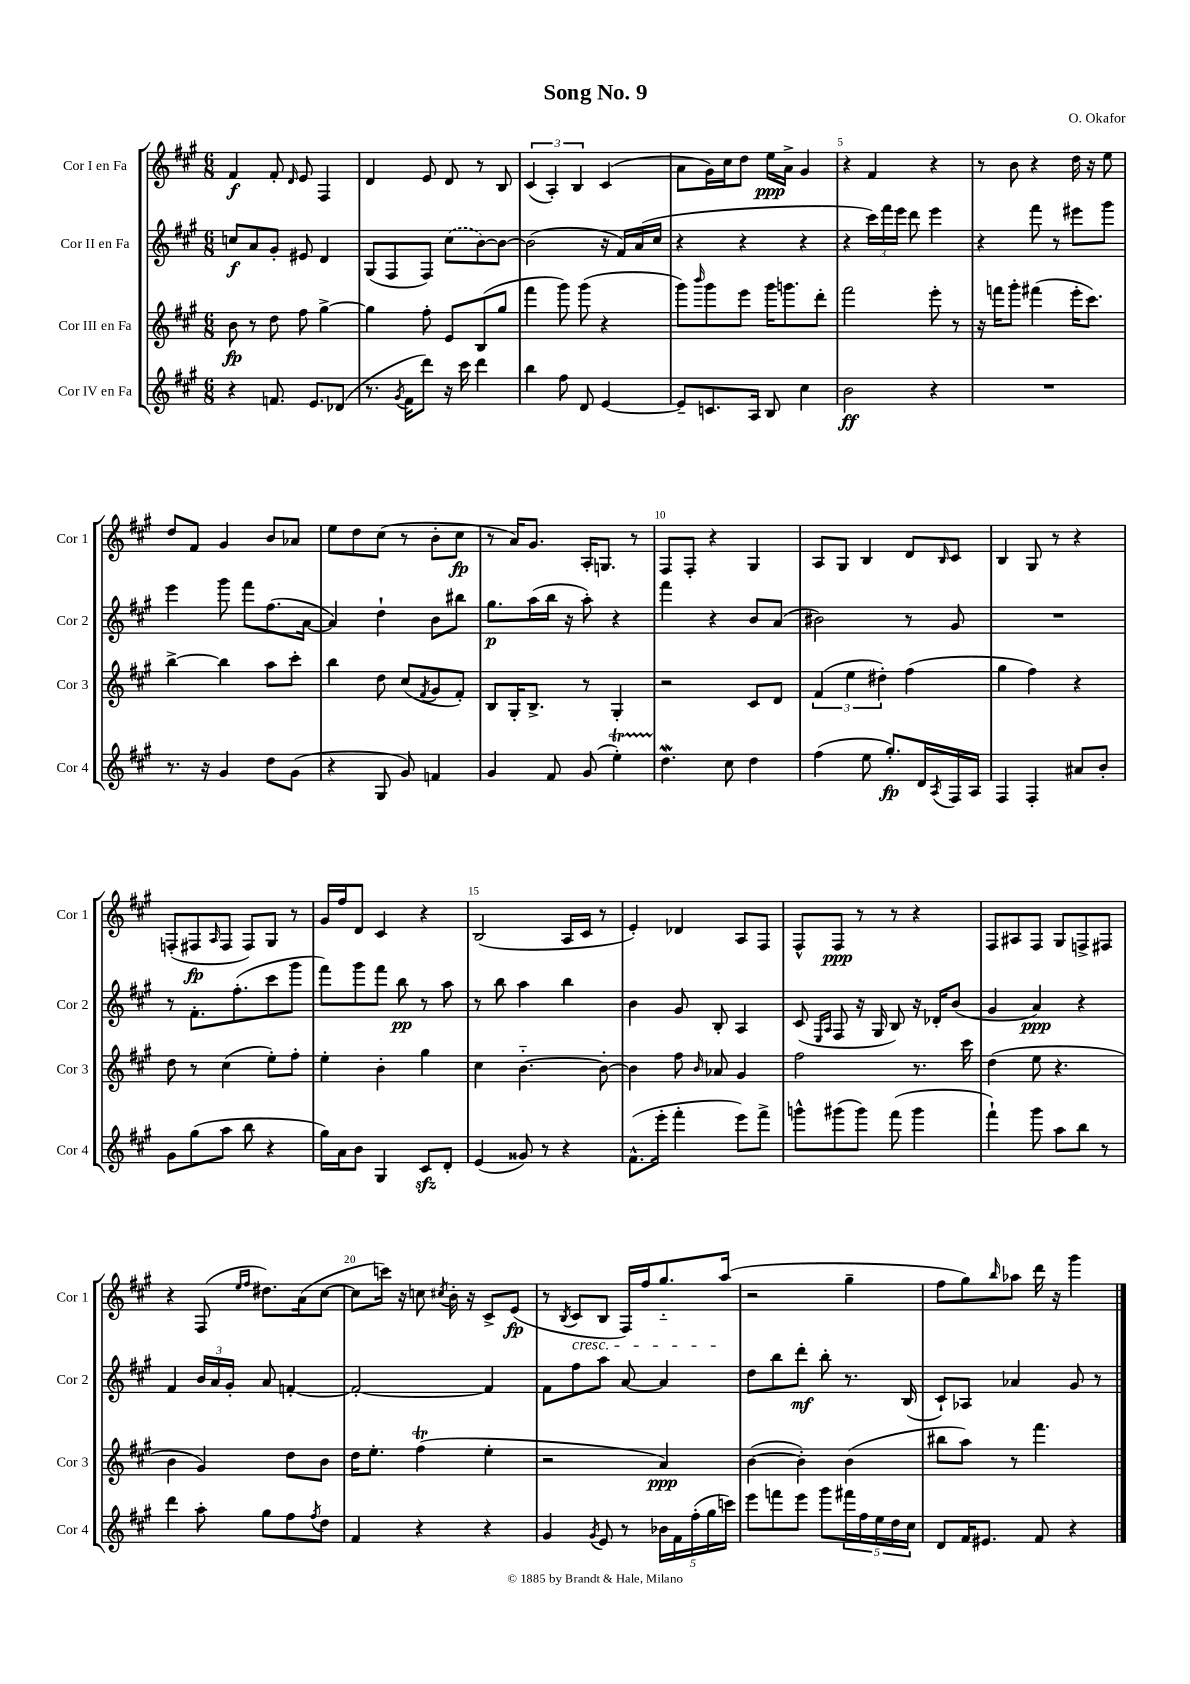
\header { title = "Song No. 9" composer = "O. Okafor" }
<<
\new StaffGroup <<
\new Staff = "s0" \with { instrumentName = "Cor I en Fa" shortInstrumentName = "Cor 1" } {
    \clef treble \key a \major \numericTimeSignature \time 6/8
    fis'4\f fis'8-. \grace { d'16 } e'8 fis4 |
    d'4 e'8 d'8 r8 b8 |
    \tuplet 3/2 { cis'4( a4-.) b4 } cis'4( |
    a'8 gis'16) cis''16 d''8 e''16\ppp a'16-> gis'4 |
    r4 fis'4 r4 |
    r8 b'8 r4 d''16 r16 e''8 |
    d''8 fis'8 gis'4 b'8 aes'8 |
    e''8 d''8 cis''8( r8 b'8-. cis''8\fp |
    r8 a'16) gis'8. a16-. g8. r8 |
    fis8 fis8-. r4 gis4 |
    a8 gis8 b4 d'8 \grace { b16 } cis'8 |
    b4 gis8 r8 r4 |
    f8-.( fis8\fp \grace { a16 } fis8 fis8) gis8 r8 |
    gis'16 fis''16 d'8 cis'4 r4 |
    b2( a16 cis'16 r8 |
    e'4-.) des'4 a8 fis8 |
    fis8-^ fis8\ppp r8 r8 r4 |
    fis8 ais8 fis8 gis8 f8-> fis8 |
    r4 fis8( \grace { e''16 fis''16 } dis''8.) a'16( cis''8~ |
    cis''8 c'''16) r16 c''8 \acciaccatura { cis''8 } b'16-. r16 cis'8-> e'8\fp( |
    r8 \acciaccatura { b8 } cis'8\cresc b8 fis16) fis''16 gis''8.-_ a''16\!( |
    r2 gis''4-- |
    fis''8 gis''8) \grace { b''16 } aes''8 d'''16 r16 gis'''4 \bar "|." |
}
\new Staff = "s1" \with { instrumentName = "Cor II en Fa" shortInstrumentName = "Cor 2" } {
    \clef treble \key a \major \numericTimeSignature \time 6/8
    c''8\f a'8 gis'8-. eis'8 d'4 |
    gis8( fis8 fis8) \once \slurDashed cis''8( b'8~) b'8~ |
    b'2( r16 fis'16) a'16( cis''16 |
    r4 r4 r4 |
    r4 \tuplet 3/2 { cis'''16) fis'''16 e'''16 } d'''8 e'''4 |
    r4 fis'''8 r8 eis'''8 gis'''8 |
    e'''4 gis'''8 fis'''8 fis''8.( a'16~ |
    a'4) d''4-! b'8 bis''8 |
    gis''8.\p a''16( b''16 r16 a''8-.) r4 |
    fis'''4 r4 b'8 a'8( |
    bis'2) r8 gis'8 |
    R2. |
    r8 fis'8.-. fis''8.-.( cis'''8 gis'''8 |
    fis'''8) gis'''8 fis'''8 b''8\pp r8 a''8 |
    r8 b''8 a''4 b''4 |
    b'4 gis'8 b8-. a4 |
    cis'8( \grace { e16 a16 } fis8 r16 gis16 b8) r16 des'16-. b'8( |
    gis'4 a'4\ppp) r4 |
    fis'4 \tuplet 3/2 { b'16 a'16 gis'16-. } a'8 f'4~-. |
    f'2~-. f'4 |
    fis'8 fis''8 a''8 a'8~ a'4 |
    d''8 b''8 d'''8-.\mf b''8-. r8. b16( |
    cis'8-!) aes8 aes'4 gis'8 r8 \bar "|." |
}
\new Staff = "s2" \with { instrumentName = "Cor III en Fa" shortInstrumentName = "Cor 3" } {
    \clef treble \key a \major \numericTimeSignature \time 6/8
    b'8\fp r8 d''8 fis''8 gis''4~-> |
    gis''4 fis''8-. e'8 b8( gis''8 |
    fis'''4 gis'''8) gis'''8( r4 |
    gis'''8) \grace { b'''16 } gis'''8 e'''8 gis'''16 g'''8. d'''8-. |
    fis'''2 e'''8-. r8 |
    r16 f'''16 gis'''8-. fis'''4( e'''16-. cis'''8.) |
    b''4~-> b''4 a''8 cis'''8-. |
    b''4 d''8 cis''8( \acciaccatura { fis'8 } gis'8 fis'8-.) |
    b8 gis16-. b8.-> r8 gis4-. |
    r2 cis'8 d'8 |
    \tuplet 3/2 { fis'4( e''4 dis''4-.) } fis''4( |
    gis''4 fis''4) r4 |
    d''8 r8 cis''4( e''8-.) fis''8-. |
    e''4-. b'4-. gis''4 |
    cis''4 b'4.~-_ b'8~-. |
    b'4 fis''8 \grace { b'16 } aes'8 gis'4 |
    fis''2 r8. cis'''16 |
    d''4( e''8 r4. |
    b'4 gis'4) d''8 b'8 |
    d''16 e''8.-. fis''4\trill( e''4-. |
    r2 a'4\ppp) |
    b'4~( b'4-.) b'4( |
    bis''8 a''8) r8 fis'''4. \bar "|." |
}
\new Staff = "s3" \with { instrumentName = "Cor IV en Fa" shortInstrumentName = "Cor 4" } {
    \clef treble \key a \major \numericTimeSignature \time 6/8
    r4 f'8. e'8. des'8( |
    r8. \acciaccatura { gis'8 } fis'16 d'''8) r16 cis'''16 d'''4 |
    b''4 fis''8 d'8 e'4~ |
    e'8-- c'8. a16 b8 cis''4 |
    b'2\ff r4 |
    R2. |
    r8. r16 gis'4 d''8 gis'8( |
    r4 gis8 gis'8) f'4 |
    gis'4 fis'8 gis'8( e''4-.\startTrillSpan) |
    d''4.\mordent\stopTrillSpan cis''8 d''4 |
    fis''4( e''8 gis''8.-.\fp) d'16 \acciaccatura { a8 } fis16 a16 |
    fis4 fis4-. ais'8 b'8-. |
    gis'8 gis''8( a''8 b''8 r4 |
    gis''16) a'16 b'8 gis4 cis'8\sfz d'8-. |
    e'4( gisis'8) r8 r4 |
    fis'8.-^( e'''16-. fis'''4-. e'''8) fis'''8-> |
    g'''8-^ gis'''8( gis'''8) fis'''8( gis'''4 |
    fis'''4-!) gis'''8 a''8 b''8 r8 |
    d'''4 a''8-. gis''8 fis''8 \acciaccatura { fis''8 } d''8 |
    fis'4 r4 r4 |
    gis'4 \acciaccatura { gis'8 } e'8 r8 \tuplet 5/4 { bes'16 fis'16 fis''16-.( gis''16 c'''16) } |
    e'''8 f'''8 e'''8 gis'''8 \tuplet 5/4 { fis'''16 fis''16 e''16 d''16 cis''16 } |
    d'8 fis'16 eis'8. fis'8 r4 \bar "|." |
}
>>
>>
\layout { \context { \Score \override BarNumber.break-visibility = ##(#f #t #t) barNumberVisibility = #(every-nth-bar-number-visible 5) } }
